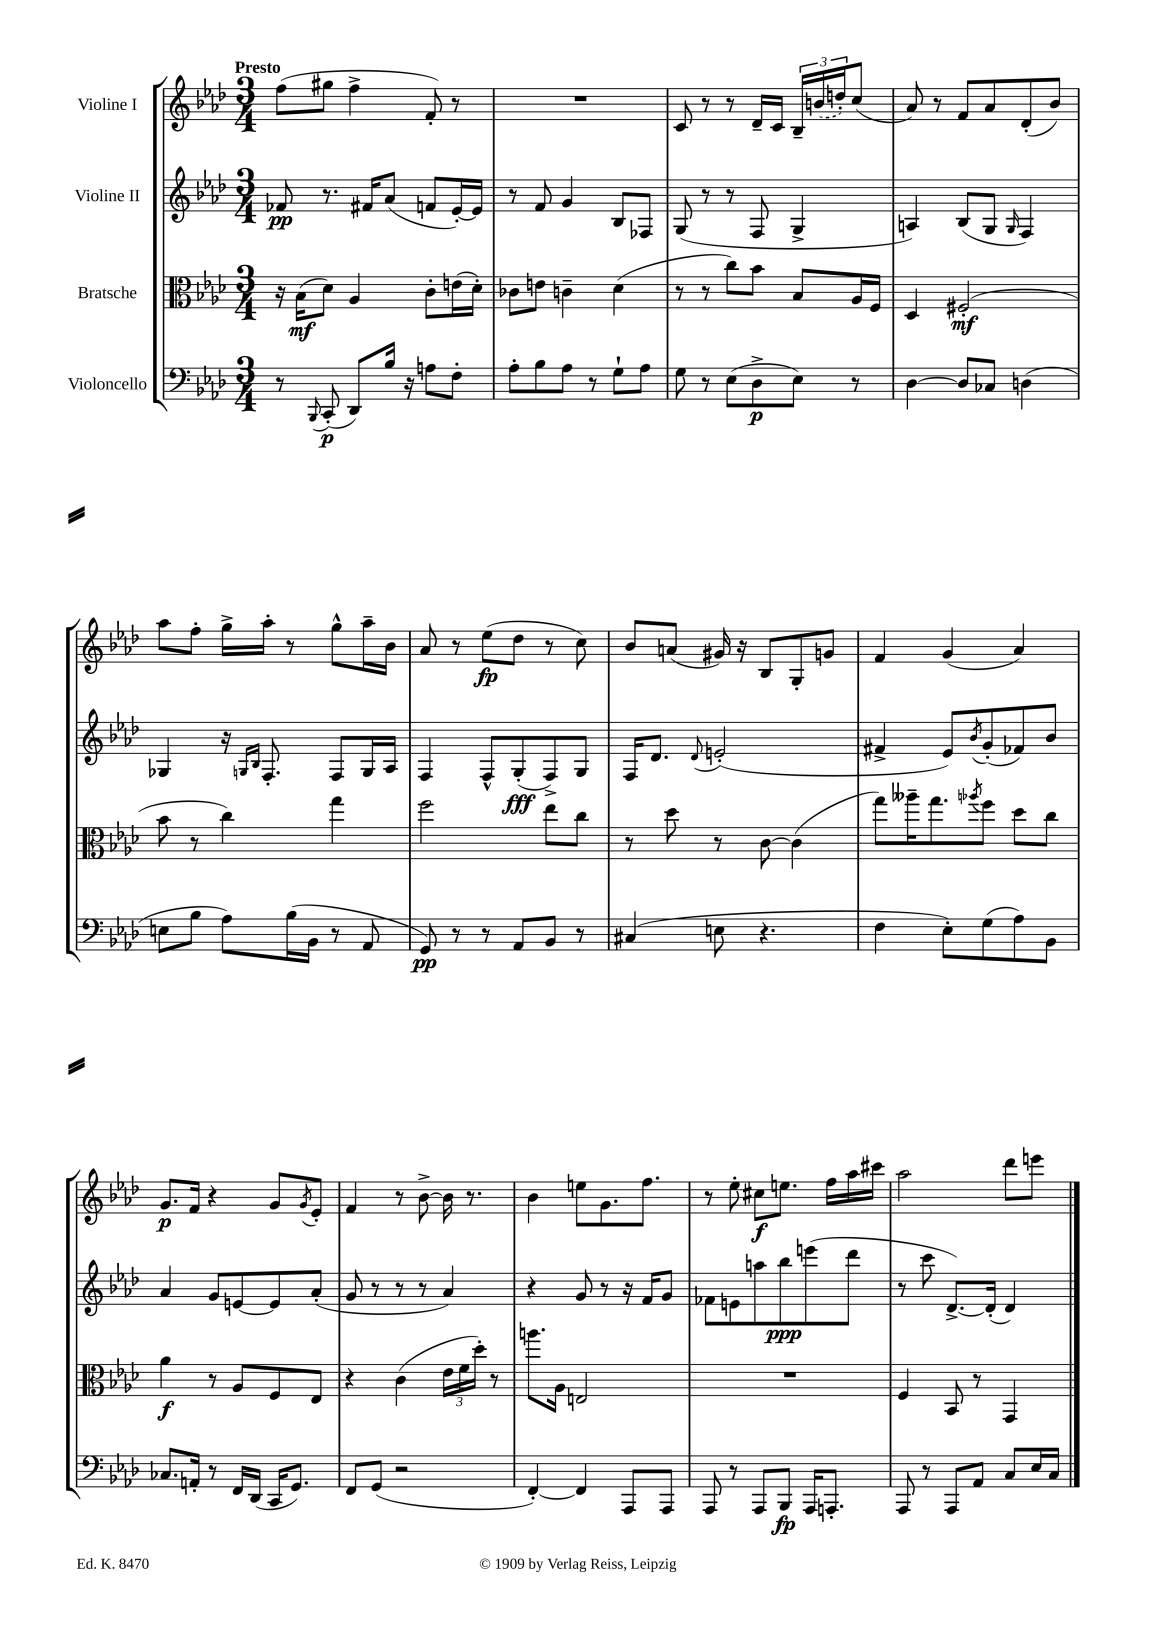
<<
\new StaffGroup <<
\new Staff = "s0" \with { instrumentName = "Violine I" } {
    \clef treble \key aes \major \numericTimeSignature \time 3/4 \tempo "Presto"
    f''8( gis''8 f''4-> f'8-.) r8 |
    R2. |
    c'8 r8 r8 des'16-- c'16 \tuplet 3/2 { bes16-- \once \slurDashed b'16( d''16-.) } c''8( |
    aes'8) r8 f'8 aes'8 des'8-.( bes'8) |
    aes''8 f''8-. g''16-> aes''16-. r8 g''8-^ aes''16-- bes'16 |
    aes'8 r8 ees''8\fp( des''8 r8 c''8) |
    bes'8 a'8( gis'16) r16 bes8 g8-. g'8 |
    f'4 g'4( aes'4) |
    g'8.\p f'16 r4 g'8 \acciaccatura { g'8 } ees'8-. |
    f'4 r8 bes'8~-> bes'16 r8. |
    bes'4 e''8 g'8. f''8. |
    r8 ees''8-. cis''8\f e''8. f''16 aes''16 cis'''16 |
    aes''2 des'''8 e'''8 \bar "|." |
}
\new Staff = "s1" \with { instrumentName = "Violine II" } {
    \clef treble \key aes \major \numericTimeSignature \time 3/4
    fes'8\pp r8. fis'16 aes'8( f'8 ees'16~-.) ees'16 |
    r8 f'8 g'4 bes8 fes8 |
    g8( r8 r8 f8 g4-> |
    a4) bes8( g8 \grace { g16 } f4) |
    ges4 r16 \grace { g16 bes16 } f8.-. f8 g16 aes16 |
    f4 f8-^ g8-.\fff( f8->) g8 |
    f16 des'8. \appoggiatura { des'8 } e'2-.( |
    fis'4-> ees'8) \acciaccatura { bes'8 } g'8-.( fes'8) bes'8 |
    aes'4 g'8 e'8~ e'8 aes'8-.( |
    g'8 r8 r8 r8 aes'4) |
    r4 g'8 r8 r16 f'16 g'8 |
    fes'8 e'8 a''8 bes''8\ppp e'''8( des'''8 |
    r8 c'''8 des'8.~->) des'16-.( des'4) \bar "|." |
}
\new Staff = "s2" \with { instrumentName = "Bratsche" } {
    \clef alto \key aes \major \numericTimeSignature \time 3/4
    r16 bes16\mf( des'8) aes4 c'8-. e'16( des'16-.) |
    ces'8 e'8 c'4-- des'4( |
    r8 r8 c''8) bes'8 bes8 aes16 f16 |
    des4 fis2-.\mf( |
    bes'8 r8 c''4) g''4 |
    f''2 ees''8 c''8 |
    r8 des''8 r8 c'8~ c'4( |
    g''8) aeses''16-- g''8. \acciaccatura { aes''8 } f''8 des''8 c''8 |
    aes'4\f r8 aes8 f8 ees8 |
    r4 c'4( \tuplet 3/2 { ees'16 f'16 des''16-.) } r8 |
    a''8. aes16 e2 |
    R2. |
    f4 bes,8 r8 g,4 \bar "|." |
}
\new Staff = "s3" \with { instrumentName = "Violoncello" } {
    \clef bass \key aes \major \numericTimeSignature \time 3/4
    r8 \appoggiatura { bes,,8 } c,8-.\p( des,8) bes16 r16 a8 f8-. |
    aes8-. bes8 aes8 r8 g8-! aes8 |
    g8 r8 ees8( des8->\p ees8) r8 |
    des4~ des8 ces8 d4( |
    e8 bes8 aes8) bes16( bes,16 r8 aes,8 |
    g,8\pp) r8 r8 aes,8 bes,8 r8 |
    cis4( e8 r4. |
    f4 ees8-.) g8( aes8) bes,8 |
    ces8. a,16-. r8 f,16 des,16( c,16 g,8.) |
    f,8 g,8( r2 |
    f,4~-.) f,4 aes,,8 aes,,8 |
    aes,,8 r8 aes,,8 bes,,8\fp aes,,16 a,,8.-. |
    aes,,8 r8 aes,,8 aes,8 c8 ees16 c16 \bar "|." |
}
>>
>>
\layout { \context { \Score \remove "Bar_number_engraver" } }
